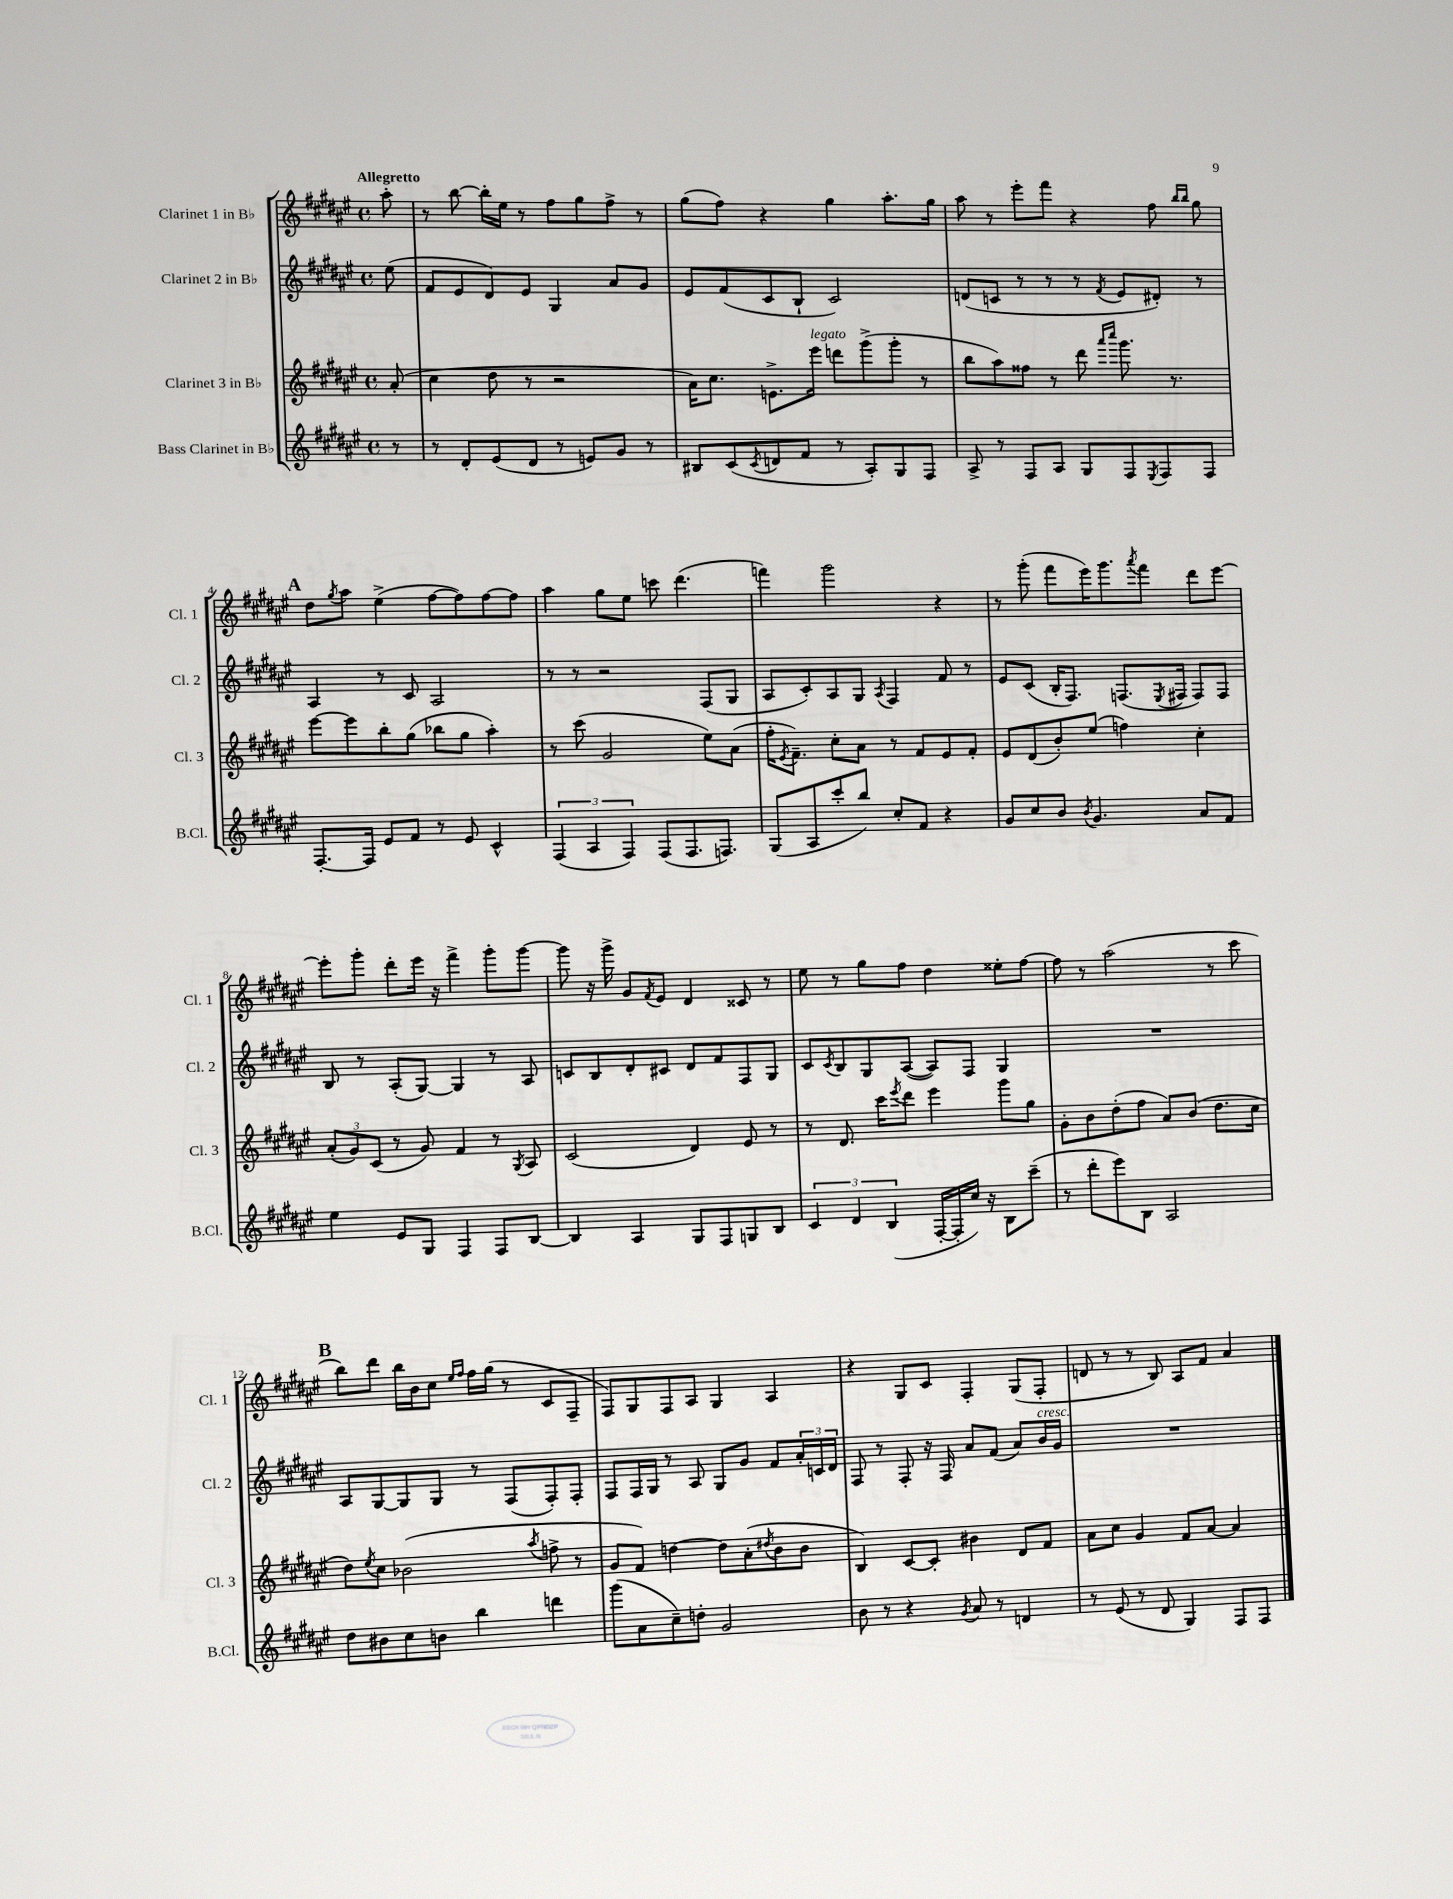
<<
\new StaffGroup <<
\new Staff = "s0" \with { instrumentName = "Clarinet 1 in Bb" shortInstrumentName = "Cl. 1" } {
    \clef treble \key fis \major \defaultTimeSignature \time 4/4 \partial 8 \tempo "Allegretto"
    ais''8-. |
    r8 b''8~ b''16-. eis''16 r8 fis''8 gis''8 fis''8-> r8 |
    gis''8( fis''8) r4 gis''4 ais''8.-. gis''16 |
    ais''8 r8 eis'''8-. fis'''8 r4 fis''8 \grace { b''16 b''16 } gis''8 |
    \mark \markup { \bold "A" } dis''8 \acciaccatura { gis''8 } ais''8 eis''4->( fis''8~ fis''8) fis''8~ fis''8 |
    ais''4 gis''8 eis''8 c'''8 dis'''4.( |
    f'''4) gis'''2 r4 |
    r8 gis'''8-.( fis'''8 eis'''16) gis'''8. \acciaccatura { ais'''8 } fis'''8 dis'''8 eis'''8~ |
    eis'''8-. gis'''8-. dis'''8-. eis'''16 r16 fis'''4-> gis'''8-. gis'''8~ |
    gis'''8 r16 gis'''16-> gis'8 \acciaccatura { fis'8 } eis'8 dis'4 cisis'8 r8 |
    eis''8 r8 gis''8 fis''8 dis''4 eisis''8-. fis''8~ |
    fis''8 r8 ais''2( r8 cis'''8 |
    \mark \markup { \bold "B" } b''8) dis'''8 b''16 b'16 cis''8 \grace { eis''16 fis''16 } fis''16 gis''16( r8 cis'8 fis8-- |
    fis8) gis8 fis8 ais8 gis4 ais4 |
    r4 gis8 cis'8 fis4-. gis8( fis8-. |
    d'8 r8 r8 b8) ais8 fis'8 ais'4 \bar "|." |
}
\new Staff = "s1" \with { instrumentName = "Clarinet 2 in Bb" shortInstrumentName = "Cl. 2" } {
    \clef treble \key fis \major \defaultTimeSignature \time 4/4 \partial 8
    eis''8( |
    fis'8 eis'8 dis'8) eis'8 gis4 ais'8 gis'8 |
    eis'8 fis'8( cis'8 b8-! cis'2) |
    d'8( c'8 r8 r8 r8 \acciaccatura { fis'8 } eis'8 dis'8-.) r8 |
    \mark \markup { \bold "A" } ais4 r8 cis'8 ais2 |
    r8 r8 r2 fis8( gis8 |
    ais8 cis'8-.) ais8 gis8 \acciaccatura { ais8 } fis4 fis'8 r8 |
    eis'8 cis'8( b16-. fis8.) f8.( \acciaccatura { eis8 } fis16 fis8) fis8 |
    b8 r8 ais8-.( gis8~) gis4 r8 ais8 |
    c'8 b8 dis'8-. cis'8 dis'8 fis'8 fis8 gis8 |
    cis'8 \acciaccatura { cis'8 } b8 gis8 ais8~( ais8) fis8 gis4 |
    R1 |
    \mark \markup { \bold "B" } ais8 gis8~ gis8 gis8 r8 fis8( fis8-.) fis8-. |
    fis8 fis16 gis16 r8 ais8 gis8 gis'8 fis'8 \tuplet 3/2 { ais'16-. c'16 dis'16 } |
    fis8 r8 fis8-. r16 fis16 ais'8 fis'8( ais'8) b'16^\markup { \italic "cresc." } gis'16 |
    R1 \bar "|." |
}
\new Staff = "s2" \with { instrumentName = "Clarinet 3 in Bb" shortInstrumentName = "Cl. 3" } {
    \clef treble \key fis \major \defaultTimeSignature \time 4/4 \partial 8
    ais'8-.( |
    cis''4 dis''8 r8 r2 |
    ais'16) cis''8. e'8.-> eis'''16^\markup { \italic "legato" } d'''8 gis'''8->( gis'''8-. r8 |
    b''8 ais''8) fisis''8 r8 dis'''8 \grace { ais'''16 cis''''16 } gis'''8. r8. |
    \mark \markup { \bold "A" } eis'''8~ eis'''8 b''8-. gis''8( bes''8 gis''8 ais''4-.) |
    r8 cis'''8( gis'2 eis''8) ais'8( |
    fis''16-. \acciaccatura { eis'8 } fis'8.--) cis''8-. ais'8 r8 fis'8 eis'8 fis'8-. |
    eis'8 dis'8( b'8-.) eis''8( f''4) cis''4-. |
    \tuplet 3/2 { ais'8-.( gis'8) cis'8( } r8 gis'8) fis'4 r8 \acciaccatura { gis8 } ais8 |
    cis'2( dis'4) eis'8 r8 |
    r8 dis'8. cis'''16 \acciaccatura { eis'''8 } dis'''8 eis'''4 gis'''8 gis''8 |
    gis'8-. b'8 dis''8-.( fis''8 ais'8) b'8( dis''8. cis''16 |
    \mark \markup { \bold "B" } dis''8) \acciaccatura { eis''8 } cis''8 bes'2( \acciaccatura { ais''8 } f''8-> r8 |
    gis'8 fis'8) d''4~ d''8 ais'8-.( \acciaccatura { dis''8 } b'8 b'8 |
    b4) cis'8~ cis'8-. bis'4 dis'8 fis'8 |
    ais'8 cis''8 gis'4 fis'8 ais'8~ ais'4 \bar "|." |
}
\new Staff = "s3" \with { instrumentName = "Bass Clarinet in Bb" shortInstrumentName = "B.Cl." } {
    \clef treble \key fis \major \defaultTimeSignature \time 4/4 \partial 8
    r8 |
    r8 dis'8-. eis'8( dis'8 r8 e'8) gis'8 r8 |
    bis8 cis'8( \acciaccatura { cis'8 } d'8 fis'8 r8 ais8-.) gis8 fis8 |
    ais8-> r8 fis8 ais8 gis8 fis8 \acciaccatura { eis8 } fis8 fis8 |
    \mark \markup { \bold "A" } fis8.~-. fis16 eis'8 fis'8 r8 eis'8 cis'4-^ |
    \tuplet 3/2 { fis4( ais4 fis4) } fis8( fis8. f8.) |
    gis8( ais8 cis'''8-. b''8) cis''8-. fis'8 r4 |
    gis'8 cis''8 b'8 \acciaccatura { b'8 } gis'4. ais'8 fis'8 |
    eis''4 eis'8 gis8 fis4 fis8 b8~ |
    b4 ais4 gis8 fis8 g8 b8 |
    \tuplet 3/2 { cis'4 dis'4 b4( } fis16~-. fis16-. cis''16) r16 b8 cis'''8--( |
    r8 dis'''8-. eis'''8) b8 ais2 |
    \mark \markup { \bold "B" } dis''8 bis'8 cis''8 b'8 b''4 d'''4 |
    gis'''8( ais'8 cis''8--) d''8-. gis'2 |
    b'8 r8 r4 \acciaccatura { gis'8 } ais'8 r8 d'4 |
    r8 eis'8( r8 dis'8 gis4) fis8 fis8 \bar "|." |
}
>>
>>
